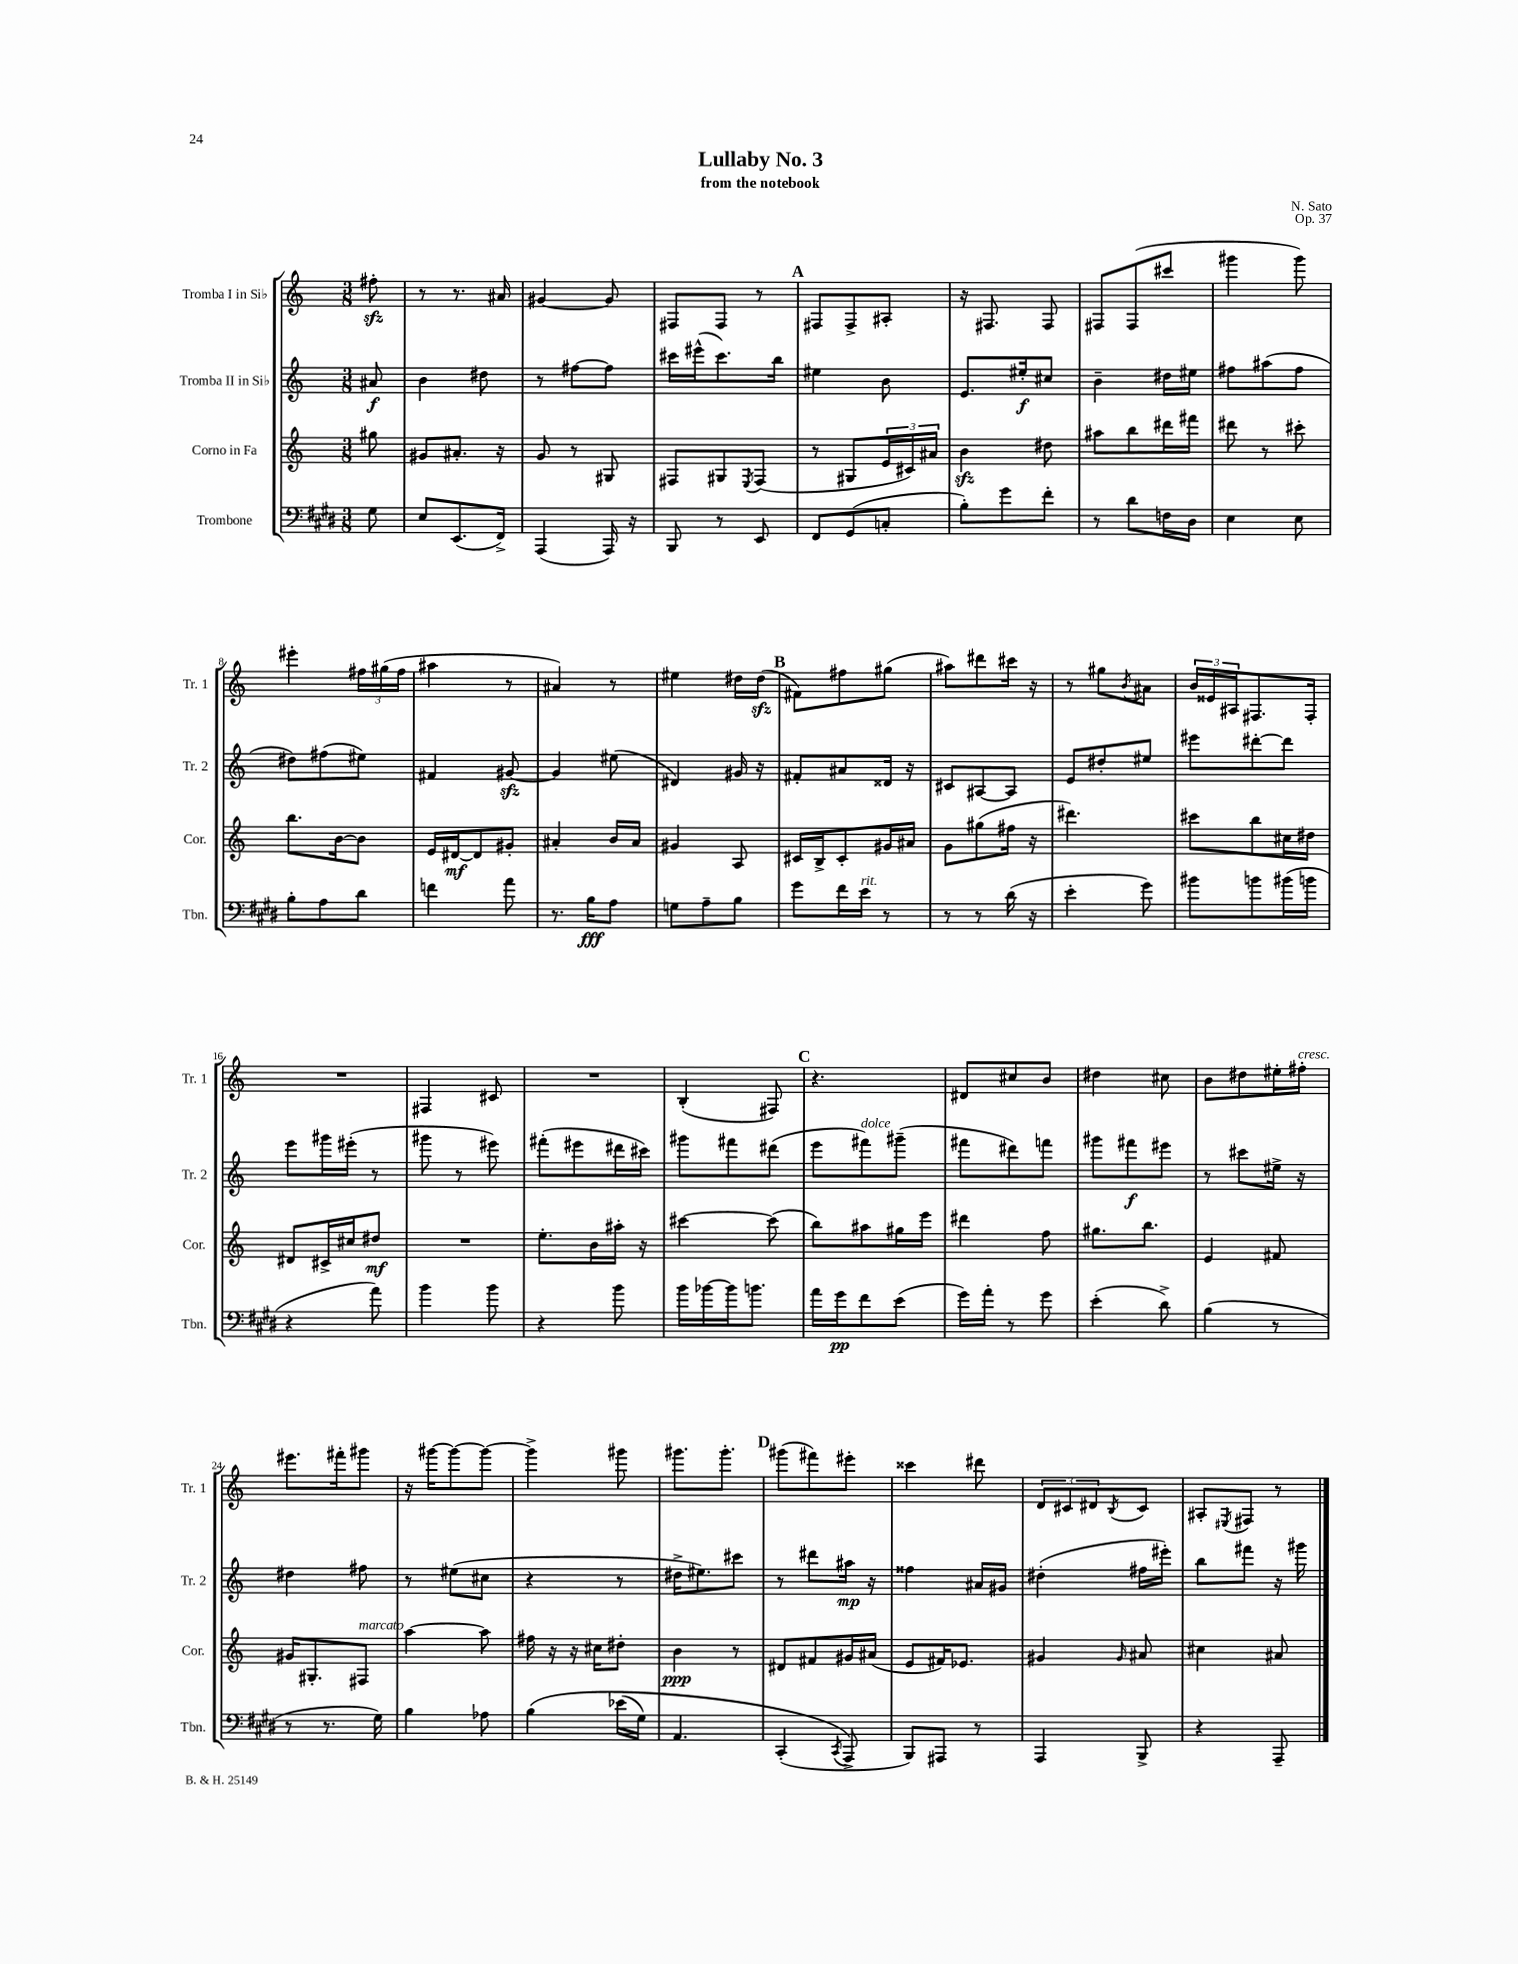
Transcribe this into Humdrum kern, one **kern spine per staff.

**kern	**kern	**kern	**kern
*staff4	*staff3	*staff2	*staff1
*clefF4	*clefG2	*clefG2	*clefG2
*k[f#c#g#d#]	*k[]	*k[]	*k[]
*M3/8	*M3/8	*M3/8	*M3/8
8G#\	8gg#\	8a#/	8ff#'\
=	=	=	=
8E/L	8g#/L	4b\	8r
(8.EE/	8.a#'/J	.	8.r
.	.	8dd#\	.
16FF#^/Jk)	16r	.	16a#/
=	=	=	=
(4AAA/	8g/	8r	[4g#/
.	8r	[8ff#\L	.
16AAA/)	8G#/	8ff#\]J	8g#/]
16r	.	.	.
=	=	=	=
8BBB/	8F#/L	16ccc#\LL	8F#/L
.	.	(16eee#^^\J	.
8r	8G#/	8.ccc#\)	8F#/J
.	8qE/	.	.
8EE/	(8F#/J	.	8r
.	.	16bb\Jk	.
=	=	=	=
8FF#/L	8r	4ee#\	8F#/L
(8GG#/	8G#/L	.	8F#^/
8C'/J	24e/L	8b\	8A#'/J
.	24c#/)	.	.
.	24a#/JJ	.	.
=	=	=	=
8B'\L)	4b\	8.e/L	16r
.	.	.	8.F#/
8g#\	.	.	.
.	.	16ee#'/k	.
8f#'\J	8dd#\	8cc#/J	8F#/
=	=	=	=
8r	8aa#\L	4b~\	8F#/L
8d#\L	8bb\	.	(8F#/
16F\L	16ddd#\L	16dd#\LL	8ccc#/J
16D#\JJ	16fff#\JJ	16ee#\JJ	.
=	=	=	=
4E\	8ddd#\	8ff#\L	4ggg#\
.	8r	(8aa#\	.
8E\	8ccc#'\	8ff#\J	8ggg#\)
=	=	=	=
8B'\L	8.bb\L	8dd#\L)	4eee#'\
8A\	.	(8ff#\	.
.	[16b\k	.	.
8d#\J	8b\]J	8ee#\J)	24ff#\LL
.	.	.	(24gg#\
.	.	.	24ff#\JJ
=	=	=	=
4f\	16e/LL	4f#/	4aa#\
.	[16d#/J	.	.
.	8d#/]	.	.
8a\	8g#'/J	[8g#/	8r
=	=	=	=
8.r	4a#'/	4g#/]	4a#/)
16B\LK	.	.	.
8A\J	16b/LL	(8ee#\	8r
.	16a#/JJ	.	.
=	=	=	=
8G\L	4g#/	4d#/)	4ee#\
8A~\	.	.	.
8B\J	8A/	16g#/	16dd#\LL
.	.	16r	(16dd#\JJ
=	=	=	=
8g#\L	16c#/LL	8f#'/L	8f#\L)
.	16B^/J	.	.
16f#\L	8c#'/	8a#/	8ff#\
16e\JJ	.	.	.
8r	16g#/L	16d##/Jk	(8gg#\J
.	16a#/JJ	16r	.
=	=	=	=
8r	8g\L	8c#/L	8aa#\L)
8r	(8gg#\	[8A#/	8ddd#\
(16d#\	16ff#\Jk	8A#/]J	16ccc#\Jk
16r	16r	.	16r
=	=	=	=
4e'\	4.ddd#\)	8e/L	8r
.	.	8dd#'/	8gg#\L
.	.	.	8qb/
8g#\)	.	8ee#/J	8a#\J
=	=	=	=
8b#\L	8ccc#\L	8eee#\L	24b/LL
.	.	.	24e##/
.	.	.	24A#/J
8b\	8bb\	[8ddd#'\	8.F#/
(16b#\L	16cc#\L	8ddd#\]J	.
16b\JJ	16dd#\JJ	.	16F#'/Jk
=	=	=	=
4r	8d#/L	8eee\L	4.r
.	16c#^/L	16ggg#\L	.
.	16cc#/J	(16eee#'\JJ	.
8a\)	8dd#/J	8r	.
=	=	=	=
4b\	4.r	8ggg#\	4F#/
.	.	8r	.
8b\	.	8eee#\)	8c#/
=	=	=	=
4r	8.ee'\L	(8fff#'\L	4.r
.	.	8eee#\	.
.	16b\L	.	.
8b\	16aa#'\JJ	16ddd#\L	.
.	16r	16ccc#\JJ)	.
=	=	=	=
16b\LL	[4ccc#\	8ggg#\L	(4B'/
[16b-\	.	.	.
16b-\]J	.	8fff#\	.
8.b\J	.	.	.
.	(8ccc#\]	(8ddd#\J	8F#/)
=	=	=	=
16a\LL	8bb\L)	8eee\L	4.r
16g#\J	.	.	.
8f#\	8aa#\	8fff#\)	.
(8e\J	16gg#\L	(8ggg#~\J	.
.	16eee\JJ	.	.
=	=	=	=
16g#\LL)	4ddd#\	8fff#\L	8d#/L
16a'\JJ	.	.	.
8r	.	8ddd#\)	8cc#/
8g#\	8ff\	8fff\J	8b/J
=	=	=	=
(4e'\	8.gg#\L	8ggg#\L	4dd#\
.	.	8fff#\	.
.	8.bb\J	.	.
8d#^\)	.	8eee#\J	8cc#\
=	=	=	=
(4B\	4e/	8r	8b\L
.	.	8ccc#\L	8dd#\
8r	8f#/	16ee#^\Jk	16ee#'\L
.	.	16r	16ff#'\JJ
=	=	=	=
8r	16g#/LK	4dd#\	8.eee#\L
.	8.G#'/	.	.
8.r	.	.	.
.	.	.	16fff#'\k
.	8F#/J	8ff#\	8ggg#\J
16G#\)	.	.	.
=	=	=	=
4B\	[4aa\	8r	16r
.	.	.	[16ggg#\LK
.	.	(8ee#\L	8ggg#\_
8A-\	8aa\]	8cc#\J	8ggg#\_J
=	=	=	=
&(4B\	16ff#\	4r	4ggg#^\]
.	16r	.	.
.	16r	.	.
.	16cc#\LK	.	.
(16e-\LL	8dd#'\J	8r	8ggg#\
16G#\JJ)	.	.	.
=	=	=	=
4.AA/	4b\	16dd#^\LK	8.ggg#\L
.	.	8.ee#\)	.
.	.	.	8.ggg#'\J
.	8r	8ccc#\J	.
=	=	=	=
(4CC#'/	8d#/L	8r	(8ggg#\L
.	8f#/	8ddd#\L	8fff#\)
8qCC#/	.	.	.
8AAA^/&)	16g#/L	16aa#\Jk	8eee#'\J
.	(16a#/JJ	16r	.
=	=	=	=
8BBB/L)	8e/L	4ff##\	4ccc##\
8AAA#/J	16f#/K)	.	.
.	8.e-/J	.	.
8r	.	16a#/LL	8ddd#\
.	.	16g#/JJ	.
=	=	=	=
4AAA/	4g#/	(4dd#'\	12d/L
.	.	.	12c#/
.	.	.	12d#/
.	16qqg#/	.	8qB/
8BBB^/	8a#/	16ff#\LL	8c#/J
.	.	16eee#'\JJ)	.
=	=	=	=
4r	4cc#\	8bb\L	8A#'/L
.	.	.	8qE#/
.	.	8fff#\J	8F#/J
8AAA~/	8a#/	16r	8r
.	.	16ggg#\	.
==	==	==	==
*-	*-	*-	*-
